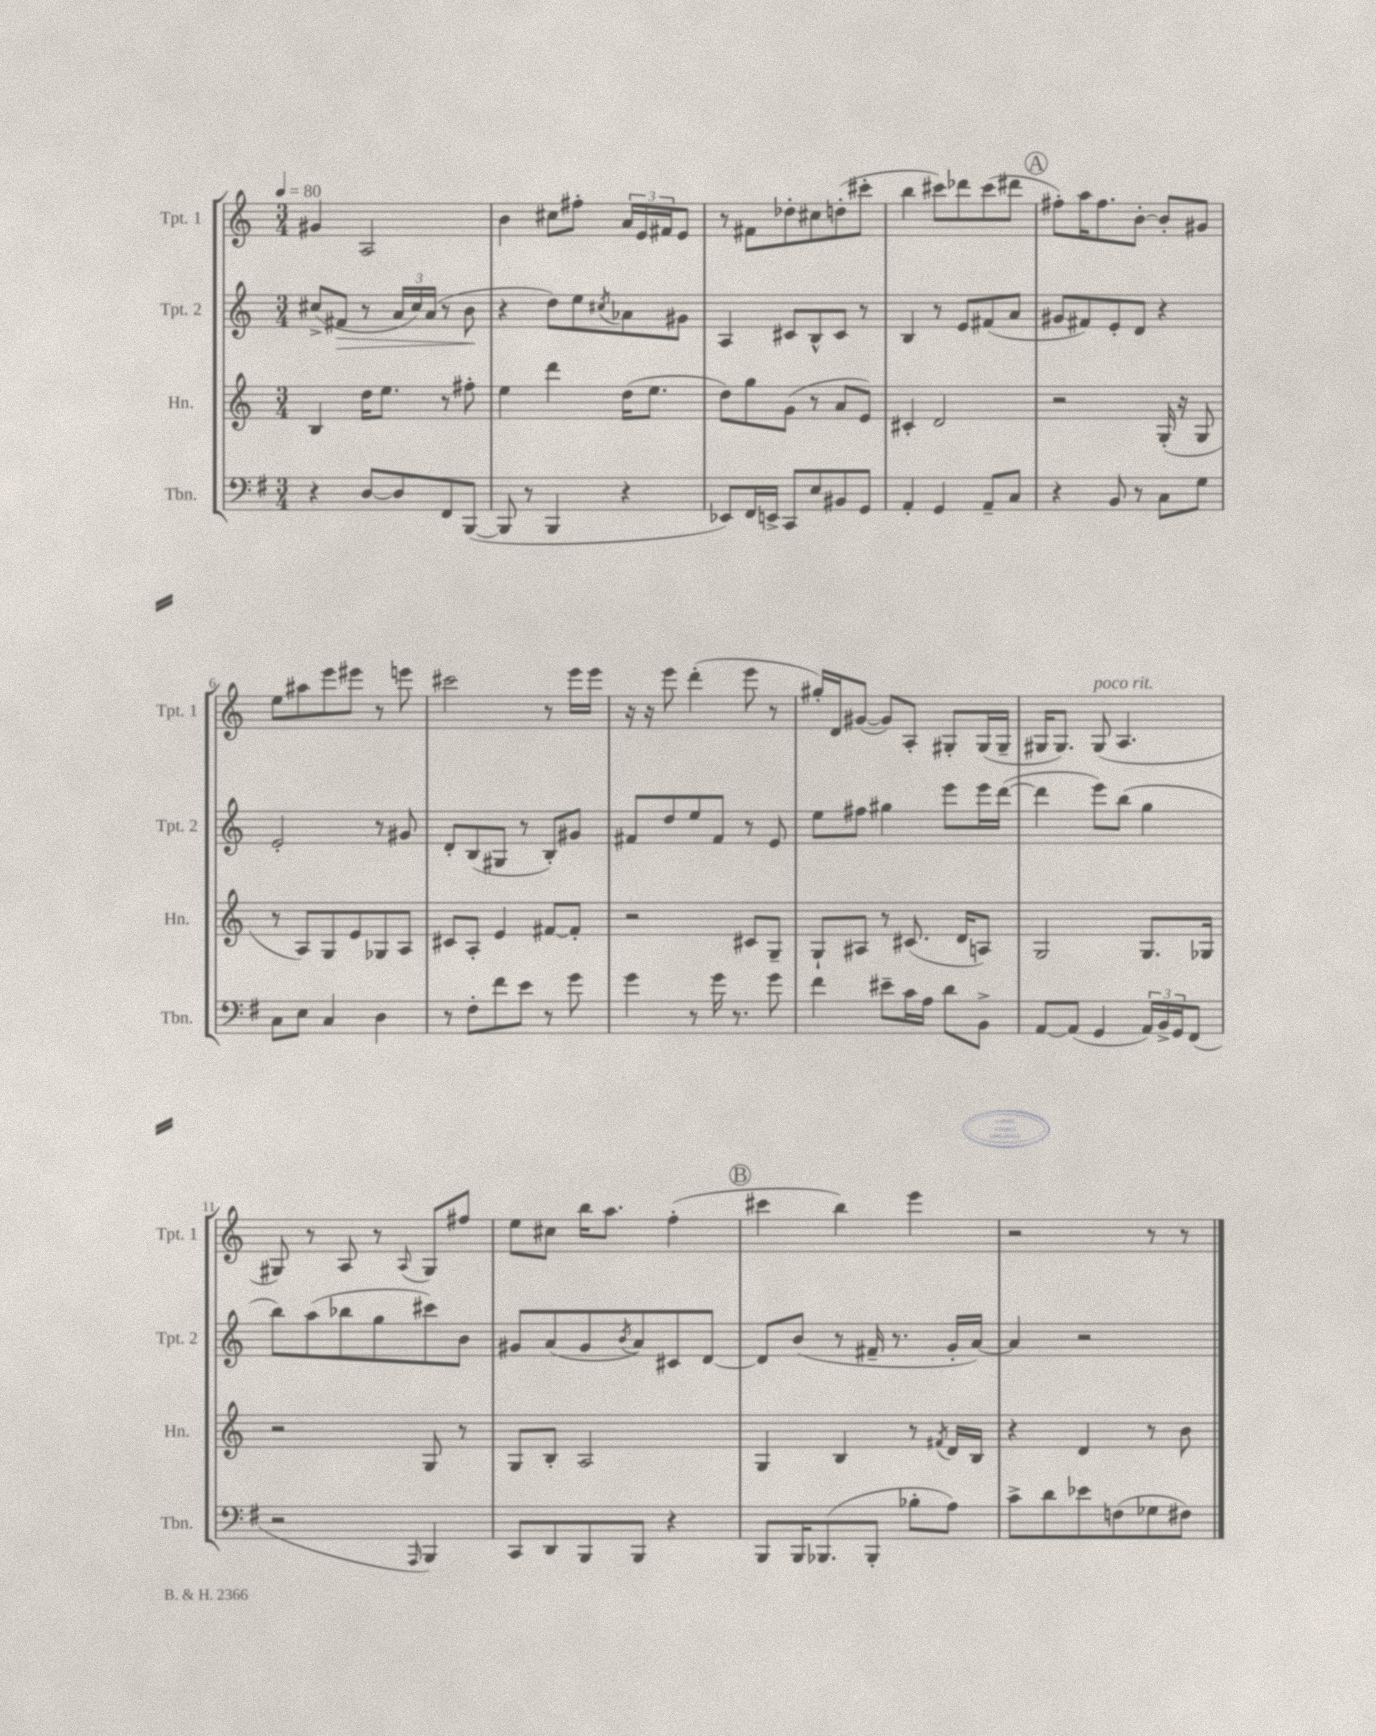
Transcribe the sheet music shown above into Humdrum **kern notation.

**kern	**kern	**kern	**kern
*staff4	*staff3	*staff2	*staff1
*clefF4	*clefG2	*clefG2	*clefG2
*k[f#]	*k[]	*k[]	*k[]
*M3/4	*M3/4	*M3/4	*M3/4
*MM80	*MM80	*MM80	*MM80
4r	4B	(8cc#^	4g#
.	.	8f#	.
[8D	16dd	8r	2A
.	8.ee	.	.
8D]	.	24a	.
.	.	24cc#)	.
.	.	(24a	.
8FF#	8r	8r	.
([8BBB	8ff#'	8b	.
=	=	=	=
8BBB]	4ee	4r	4b
8r	.	.	.
4BBB	4ddd	8dd)	8cc#
.	.	8ee	8ff#'
.	.	8qcc#	.
4r	(16dd	8a-	24a
.	.	.	24e
.	8.ee	.	.
.	.	.	24f#
.	.	8g#	8e
=	=	=	=
8EE-)	8dd)	4A	8r
16FF#	8gg	.	8f#
16EE^	.	.	.
8CC	(8g	8c#	8dd-'
8E	8r	8B^^	8cc#
8BB#	8a	8c#	(8dd'
8GG	8e)	8r	8ccc#'
=	=	=	=
4AA'	4c#'	4B	4bb
4GG	2d	8r	8ccc#)
.	.	8e	8ddd-
8AA~	.	(8f#	(8ccc#
8C	.	8a	8ddd#
=	=	=	=
4r	2r	8g#	8ff#')
.	.	8f#)	16aa
.	.	.	8.ff#
8BB	.	8e'	.
8r	.	8d	[8b'
8C	(16G'	4r	8b']
.	16r	.	.
8G	8G	.	8g#
=	=	=	=
8C	8r	2e'	8ee
8E	8A)	.	8aa#
4C	8G	.	8eee
.	8e	.	8eee#
4D	8G-	8r	8r
.	8A	8g#	8eee
=	=	=	=
8r	8c#	8d'	2ccc#
8F#'	8A'	(8B	.
8f#	4e	8G#	.
8e	.	8r	.
8r	[8f#	8B')	8r
8g	8f#']	8g#	16eee
.	.	.	16eee
=	=	=	=
4g	2r	8f#	16r
.	.	.	16r
.	.	8dd	8eee
8r	.	8ee	(4ddd'
16g	.	8f#	.
8.r	.	.	.
.	8c#	8r	8eee
8g	8G~	8e	8r
=	=	=	=
4f#	8G`	8ee	16gg#')
.	.	.	16d
.	8A#	8ff#	([8g#
8e#~	8r	4gg#	8g#])
16c	(8.c#	.	8A'
16A	.	.	.
8d	.	8eee	8G#'
.	16d	.	.
8BB^	8A)	16eee	(16G#
.	.	([16ddd	16G#~
=	=	=	=
[8AA	2G	4ddd]	16G#
.	.	.	8.G#)
(8AA]	.	.	.
4GG	.	8eee)	(8G#
.	.	(8bb	4.A
24AA)	8.G	4gg	.
24BB^	.	.	.
24GG	.	.	.
(8FF#	.	.	.
.	16G-	.	.
=	=	=	=
2r	2r	8bb)	8G#)
.	.	(8aa	8r
.	.	8bb-	8A
.	.	8gg	8r
16qqAAA	.	.	8qqA
4BBB)	8G	8ccc#)	8G#
.	8r	8b	8ff#
=	=	=	=
8CC	8G	8g#	8ee
8DD	8B'	(8a	8cc#
8BBB	2A	8g#	16bb
.	.	.	8.aa
.	.	8qb	.
8BBB	.	8a)	.
4r	.	8c#	(4ff'
.	.	[8d	.
=	=	=	=
8BBB	4G	8d]	4ccc#
16BBB	.	(8b	.
(8.BBB-	.	.	.
.	4B	8r	4bb)
8BBB-'	.	16f#~	.
.	.	8.r	.
8B-'	8r	.	4eee
.	8qf#	.	.
8A)	16d	16g'	.
.	16B	[16a)	.
=	=	=	=
8c^	4r	4a]	2r
8d	.	.	.
8e-	4d	2r	.
(8F	.	.	.
8G-	8r	.	8r
8F#)	8b	.	8r
==	==	==	==
*-	*-	*-	*-
